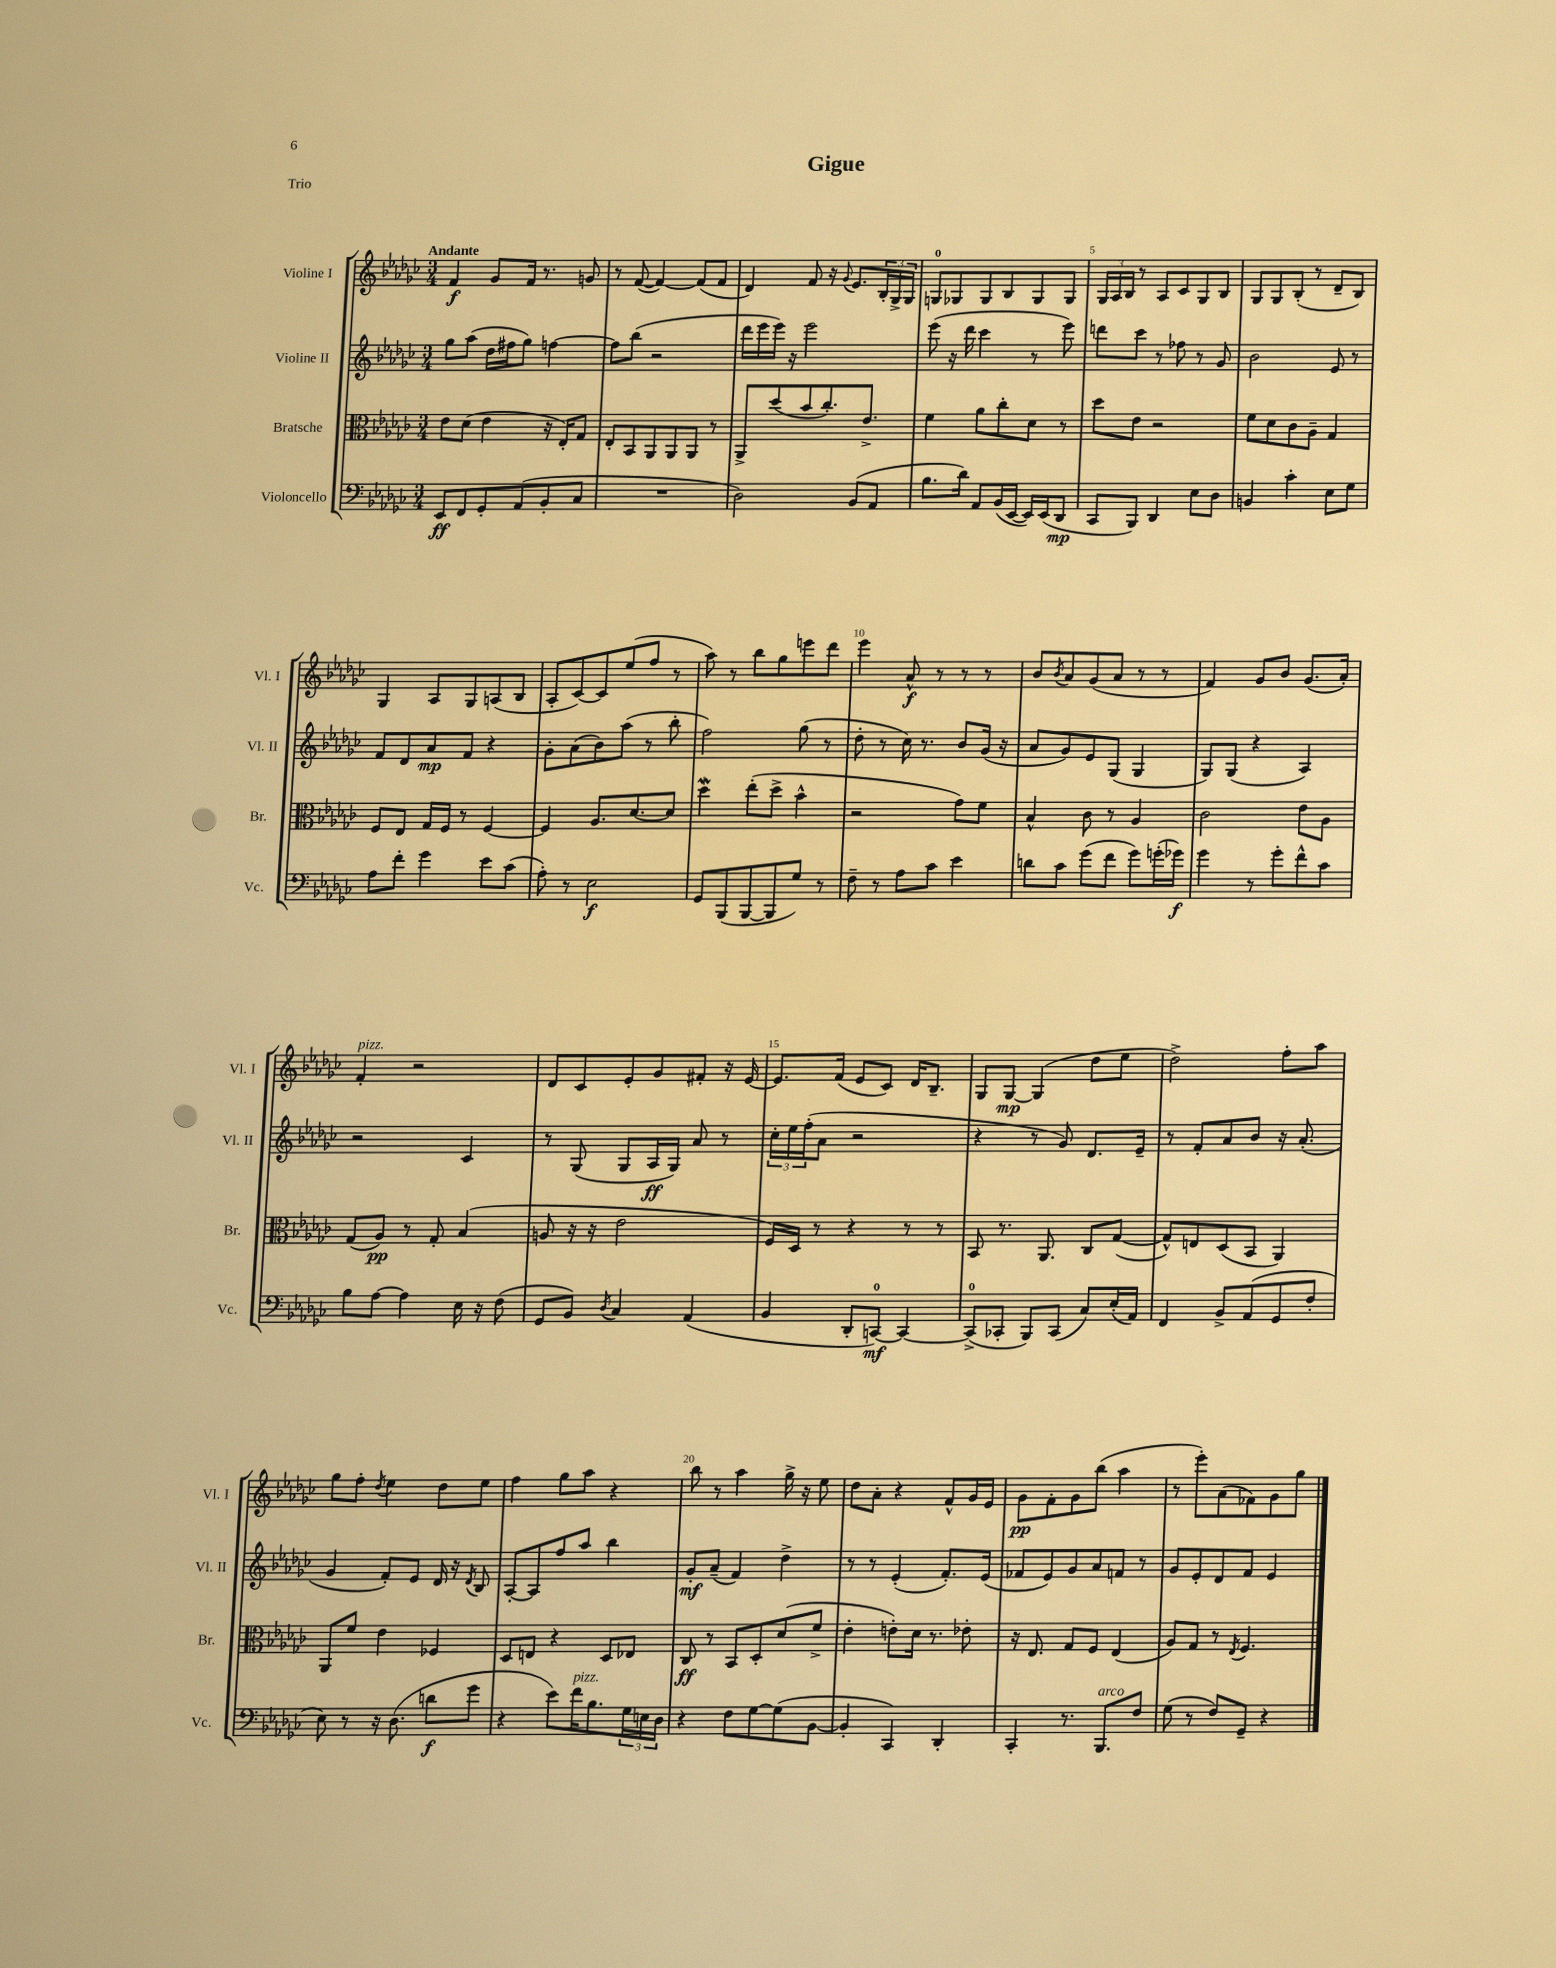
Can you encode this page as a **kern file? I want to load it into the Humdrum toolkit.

**kern	**kern	**kern	**kern
*staff4	*staff3	*staff2	*staff1
*clefF4	*clefC3	*clefG2	*clefG2
*k[b-e-a-d-g-c-]	*k[b-e-a-d-g-c-]	*k[b-e-a-d-g-c-]	*k[b-e-a-d-g-c-]
*M3/4	*M3/4	*M3/4	*M3/4
8EE-/L	8e-\L	8gg-\L	4f/
8FF/	(8d-\J	(8aa-\J	.
8GG-'/	4e-\	16dd-\LL	8g-/L
.	.	16ff#\J	.
(8AA-/	.	8gg-\J)	16f/Jk
.	.	.	8.r
8BB-'/	16r	[4ff\	.
.	16E-'/LK)	.	.
8C-/J	8G-/J	.	8g/
=	=	=	=
2.r	8E-'/L	8ff\]L	8r
.	8BB-/	(8bb-\J	([8f/
.	8AA-/	2r	4f/_)
.	8AA-/	.	.
.	8AA-/J	.	(8f/]L
.	8r	.	8f/J
=	=	=	=
2D-\)	8AA-^/L	16ddd-\LL	4d-/)
.	.	16eee-\	.
.	(8dd-/	16eee-\JJ)	.
.	.	16r	.
.	8b-/	2eee-\	8f/
.	8.cc-'/)	.	16r
.	.	.	8qqg-/
.	.	.	8.e-/L
(8BB-/L	.	.	.
.	8.e-^/J	.	.
8AA-/J	.	.	24B-'/L
.	.	.	24G-^/
.	.	.	24G-/JJ
=	=	=	=
8.B-\L	4f\	(8eee-\	8G/L
.	.	16r	8G-/
16d-\Jk)	.	16ddd-\	.
8AA-/L	8a-\L	4ccc-\	8G-/
(16BB-/L	8cc-'\	.	8B-/
[16EE-/JJ	.	.	.
16EE-/]LL)	8d-\J	8r	8G-/
(16EE-/J	.	.	.
8DD-/J	8r	8eee-\)	8G-/J
=	=	=	=
8CC-/L	8dd-\L	8ddd\L	24G-/LL
.	.	.	24A-/
.	.	.	24B-/JJ
8BBB-/J)	8e-\J	8ccc-\J	8r
4DD-/	2r	8r	8A-/L
.	.	8ff-\	8c-/
8E-\L	.	8r	8G-/
8D-\J	.	8g-/	8B-/J
=	=	=	=
4BB/	8f\L	2b-\	8G-/L
.	8d-\	.	8G-/
4c-'\	8c-\	.	(8B-'/J
.	8A-~\J	.	8r
8E-\L	4G-/	8e-/	8d-~/L
8G-\J	.	8r	8B-/J)
=	=	=	=
8A-\L	8F/L	8f/L	4G-/
8f'\J	8E-/J	8d-/	.
4g-\	16G-/LL	8a-/	8A-/L
.	16F/JJ	.	.
.	8r	8f/J	8G-/
8e-\L	[4F/	4r	(8A/
(8c-\J	.	.	8B-/J
=	=	=	=
8A-'\)	4F/]	8g-'\L	8A-'/L
8r	.	(8a-\	[8c-/)
2E-\	8.A-/L	8b-\)	8c-/]
.	.	(8aa-\J	(8ee-/
.	[8.d-/	.	.
.	.	8r	8ff/J
.	8d-/]J	8bb-'\	8r
=	=	=	=
8GG-/L	4dd-\	2ff\)	8aa-\)
(8BBB-/	.	.	8r
[8BBB-/	(8ee-'\L	.	8bb-\L
8BBB-/]	8dd-^\J	.	8gg-\
8G-/J)	4b-^^\	(8gg-\	8eee\
8r	.	8r	8ddd-\J
=	=	=	=
8F~\	2r	8dd-'\	4eee-\
8r	.	8r	.
8A-\L	.	16cc-\)	8a-^^/
.	.	8.r	.
8c-\J	.	.	8r
4e-\	8g-\L)	8b-/L	8r
.	8f\J	(16g-/Jk	8r
.	.	16r	.
=	=	=	=
8d\L	4B-^^/	8a-/L	8b-/L
.	.	.	8qb-/
8c-\J	.	8g-/)	8a-/
(8g-\L	8c-\	8e-/	(8g-/
8f\J	8r	(8G-/J	8a-/J
8g-\L)	4A-/	4G-/	8r
(16g'\L	.	.	8r
16g-\JJ)	.	.	.
=	=	=	=
4g-\	2c-\	8G-/L)	4f/)
.	.	(8G-/J	.
8r	.	4r	8g-/L
8g-'\L	.	.	8b-/J
8f^^\	8e-\L	4A-/)	(8.g-/L
8c-\J	8A-\J	.	.
.	.	.	16a-'/Jk)
=	=	=	=
8B-\L	(8G-/L	2r	4f'/
[8A-\J	8A-/J)	.	.
4A-\]	8r	.	2r
.	8G-'/	.	.
16E-\	(4B-/	4c-/	.
16r	.	.	.
(8F\	.	.	.
=	=	=	=
8GG-/L	8A/	8r	8d-/L
8BB-/J)	16r	(8G-/	8c-/
.	16r	.	.
8qD-/	.	.	.
4C-/	2e-\	8G-/L	8e-'/
.	.	16A-/L	8g-/
.	.	16G-/JJ)	.
(4AA-/	.	8a-/	8f#'/J
.	.	8r	16r
.	.	.	[16e-/
=	=	=	=
4BB-/	16F/LL)	24cc-'\LL	8.e-/]L
.	.	24ee-\	.
.	16D-/JJ	.	.
.	.	(24ff'\J	.
.	8r	8a-\J	.
.	.	.	(16f/Jk
8DD-'/L	4r	2r	8e-/L
[8CC/J)	.	.	8c-/J)
4CC/_	8r	.	16d-/LK
.	.	.	8.B-~/J
.	8r	.	.
=	=	=	=
(8CC^/]L	8BB-/	4r	8G-/L
8CC-'/J	8.r	.	[8G-/J
8BBB-/L)	.	8r	(4G-/]
.	8.AA-/	.	.
(8CC-/J	.	8g-/)	.
8C-/L)	8C-/L	8.d-/L	8dd-\L
(16E-'/L	([8G-/J	.	8ee-\J
16AA-/JJ)	.	16e-~/Jk	.
=	=	=	=
4FF/	8G-^^/]L)	8r	2dd-^\)
.	8E/	8f'/L	.
8BB-^/L	(8D-/	8a-/	.
(8AA-/	8BB-/J	8b-/J	.
8GG-/	4AA-/)	16r	8ff'\L
.	.	(8.a-'/	.
8F'/J	.	.	8aa-\J
=	=	=	=
8E-\)	8AA-/L	4g-/	8gg-\L
8r	8f/J	.	8ff'\J
.	.	.	8qdd-/
16r	4e-\	8f'/L)	4ee-\
(8.D-\	.	.	.
.	.	8e-/J	.
8d\L	4F-/	16d-/	8dd-\L
.	.	16r	.
.	.	8qd-/	.
8g-\J	.	8B-/	8ee-\J
=	=	=	=
4r	8D-/L	[8A-'/L	4ff\
.	8E/J	8A-/]	.
8e-\L)	4r	8ff/	8gg-\L
16f\K	.	8aa-/J	8aa-\J
8.B-\	.	.	.
.	8D-/L	4bb-\	4r
24G-\L	8E-/J	.	.
24E\	.	.	.
24D-\JJ	.	.	.
=	=	=	=
4r	8C-/	8g-'/L	8bb-\
.	8r	(8a-~/J	8r
8F\L	8BB-/L	4f/)	4aa-\
[8G-\	8D-'/	.	.
(8G-\]	(8d-/	4dd-^\	16gg-^\
.	.	.	16r
[8BB-\J	8f^/J	.	8ee-\
=	=	=	=
4BB-'/]	4e-'\	8r	8dd-\L
.	.	8r	8a-'\J
4CC-/)	8e'\L)	(4e-'/	4r
.	16d-\Jk	.	.
.	8.r	.	.
4DD-'/	.	8.f'/L)	8f^^/L
.	8e-'\	.	16g-/L
.	.	(16e-/Jk	16e-/JJ
=	=	=	=
4CC-'/	16r	8f-/L	8g-\L
.	8.E-/	.	.
.	.	8e-/)	8f'\
8.r	8G-/L	8g-/	8g-\
.	8F/J	8a-/	(8bb-\J
8.BBB-/L	.	.	.
.	(4E-/	8f/J	4aa-\
8F/J	.	8r	.
=	=	=	=
(8G-\	8A-/L)	8g-/L	8r
8r	8G-/J	8e-'/	8eee-'\L)
8F/L)	8r	8d-/	(8a-\
.	8qE-/	.	.
8GG-~/J	4.F/	8f/J	8f-\)
4r	.	4e-/	8g-\
.	.	.	8gg-\J
==	==	==	==
*-	*-	*-	*-
